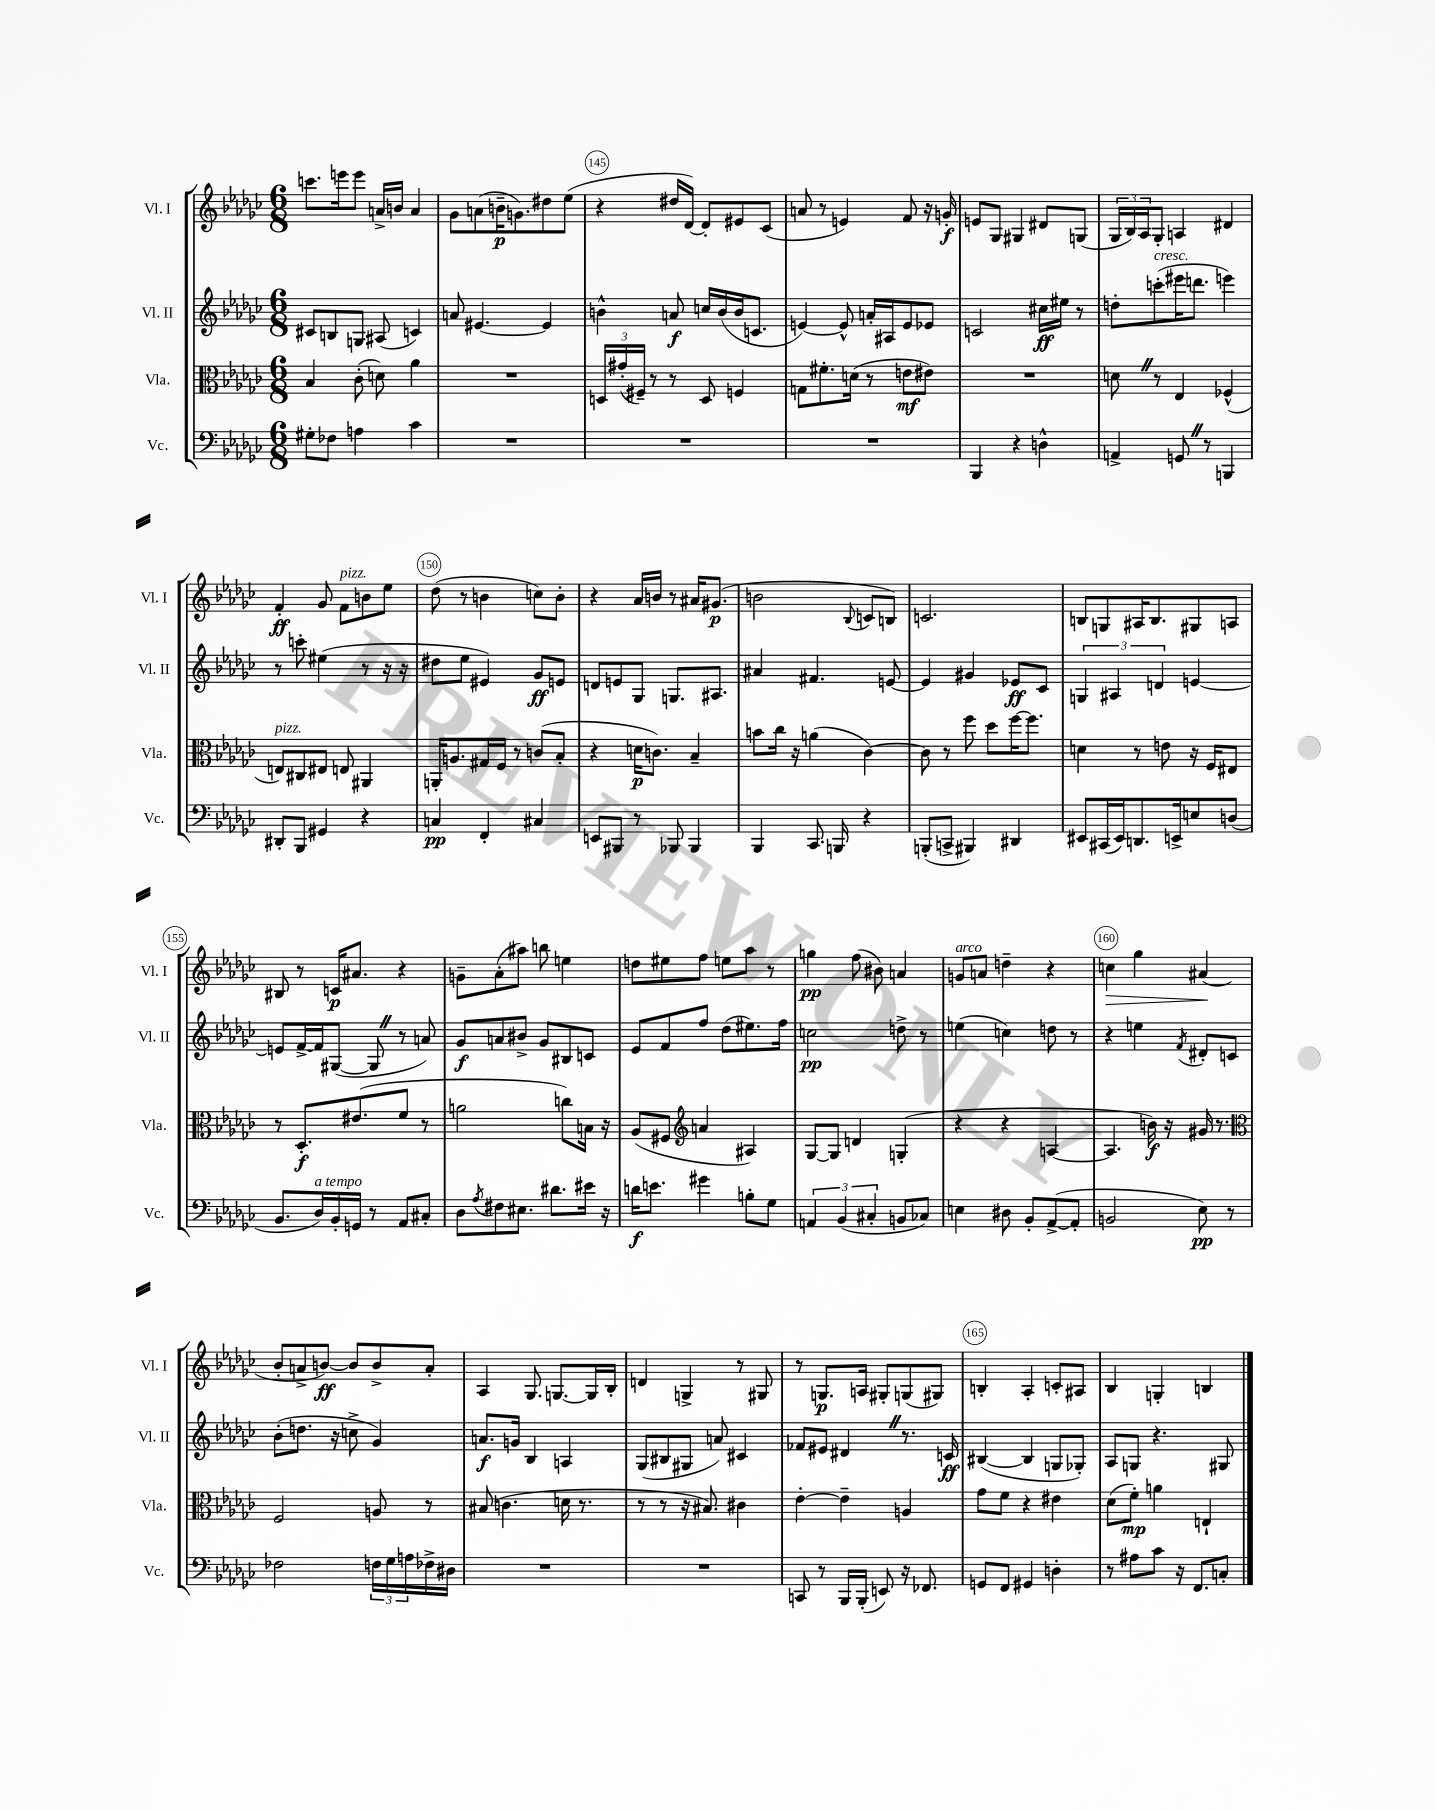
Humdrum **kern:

**kern	**kern	**kern	**kern
*staff4	*staff3	*staff2	*staff1
*clefF4	*clefC3	*clefG2	*clefG2
*k[b-e-a-d-g-c-]	*k[b-e-a-d-g-c-]	*k[b-e-a-d-g-c-]	*k[b-e-a-d-g-c-]
*M6/8	*M6/8	*M6/8	*M6/8
8G#'	4B-	8c#	8.ccc
8F-	.	8B	.
.	.	.	16eee
4A	(8c-'	8G	8eee
.	8d)	(8A#	16a^
.	.	.	16b
4c-	4a-	4c)	4a
=	=	=	=
2.r	2.r	8a	8g-
.	.	[4.e#	(8a
.	.	.	16b~
.	.	.	8.g)
.	.	4e#]	8dd#
.	.	.	(8ee-
=	=	=	=
2.r	24D	4b^^	4r
.	(24g#'	.	.
.	24F#~)	.	.
.	8r	.	.
.	8r	8a	16dd#
.	.	.	[16d-)
.	8D	16cc	8d-']
.	.	(16b	.
.	4F	16b	8e#
.	.	8.c	.
.	.	.	(8c-
=	=	=	=
2.r	8G	[4e)	8a
.	8.f#'	.	8r
.	.	8e^^]	4e)
.	(16d	.	.
.	8r	16a'	.
.	.	16A#	.
.	8e	8e	8f
.	8e#)	8e-	16r
.	.	.	16g'
=	=	=	=
4BBB-	2.r	2c	8e
.	.	.	8G-
4r	.	.	4G#
4D^^	.	16cc#	8d#
.	.	16ee#	.
.	.	8r	(8G
=	=	=	=
4AA^	8d	8dd'	24G-
.	.	.	24B-)
.	.	.	24A-
.	8r	(8ccc'	8G-'
8GG	4E-	16eee#	4A
.	.	8.ddd	.
8r	.	.	.
4BBB	(4F-^^	4eee)	4d#
=	=	=	=
8DD#'	8E)	8r	4f'
8BBB-	8C#	8ccc'	.
4GG#	8E#	(4ee#	8g-
.	8E	.	8f
4r	4AA#	8r	8b
.	.	16r	8ee-
.	.	16r	.
=	=	=	=
4C	16AA'	8dd#	(8dd-
.	8.A	.	.
.	.	8ee-	8r
4FF'	16G#	4e#)	4b
.	16F	.	.
.	8r	.	.
4C#	(8c	8g-	8cc)
.	8B-'	8e	8b'
=	=	=	=
8EE	4r	8d	4r
8BBB#	.	8e	.
8r	16d	8G-	16a-
.	8.c)	.	16b
8BBB-	.	8.G	8r
4BBB-	4B-~	.	16a#
.	.	8.A#	(8.g#
=	=	=	=
4BBB-	8b	4a#	2b
.	16cc-	.	.
.	16r	.	.
8.CC-	(4a	4.f#	.
16BBB	.	.	.
.	.	.	8qqB-
4r	[4c-)	.	8c
.	.	[8e	8B)
=	=	=	=
(8BBB'	8c-]	4e]	2.c
8CC^	8r	.	.
4BBB#)	8ff	4g#	.
.	8dd-	.	.
4DD#	[16ff	8e-	.
.	8.ff]	.	.
.	.	8c-	.
=	=	=	=
8EE#	4d	6G	8B
(16CC#	.	.	8G
.	.	6A#	.
16EE#)	.	.	.
8.DD	8r	.	16A#
.	.	.	8.B
.	.	6d	.
.	8e	.	.
16EE^	.	.	.
8E	16r	[4e	8G#
.	16F	.	.
(8D	8E#	.	8A
=	=	=	=
8.BB-	8r	8e]	8B#
.	8.D-'	[16f^	8r
16D-)	.	16f]	.
16BB-'	.	([8G#	16c
16GG	(8.e#	.	8.a#
8r	.	8G#]	.
8AA-	8f	8r	4r
8C#'	8r	8a)	.
=	=	=	=
8D-	2a	8g-	8g~
8qA-	.	.	.
8F#	.	8a	(8a-'
8.E#	.	8b#^	8aa#)
.	.	8g-	8bb
8.d#	.	.	.
.	8cc)	8B#	4ee
16e#	16B	8c	.
16r	16r	.	.
=	=	=	=
16d	(8A-	8e-	8dd
8.e	.	.	.
.	8F#	8f	8ee#
*	*clefG2	*	*
4g#	4a	8ff	8ff
.	.	(8dd-	8ee
8B'	4A#)	8.ee#)	8aa-
8G-	.	.	8r
.	.	16ff	.
=	=	=	=
6AA	[8G-	2cc	4gg
.	8G-]	.	.
(6BB-	.	.	.
.	4d	.	(8ff
6C#'	.	.	.
.	.	.	8b#)
8BB	(4G'	8dd^	4a
8C-)	.	8r	.
=	=	=	=
4E	4r	(4ee	8g
.	.	.	8a
8D#	4r	4cc)	4dd~
8BB-'	.	.	.
([8AA-^	[4A	8dd	4r
8AA-']	.	8r	.
=	=	=	=
2BB	4.A]	4r	4cc
.	.	4ee	4gg-
.	16b)	.	.
.	16r	.	.
.	.	8qf	.
8E-)	16g#	8d#'	(4a#
.	8.r	.	.
8r	.	8c	.
=	=	=	=
*	*clefC3	*	*
2F-	2F	(8b-'	8b-'
.	.	8.dd	8a^
.	.	.	[8b)
.	.	16r	.
.	.	8cc^	8b]
24F	8A	4g-)	8b^
24G-	.	.	.
24A	.	.	.
16F-^	8r	.	8a'
16D#	.	.	.
=	=	=	=
2.r	(8B#	8.a	4A-
.	4.c	.	.
.	.	16g	.
.	.	4B-	8.G-
.	.	.	[8.G
.	16d	4A	.
.	8.r	.	.
.	.	.	16G]
.	.	.	16B-'
=	=	=	=
2.r	8r	(8G-	4d
.	8r	8B#	.
.	16r	8G#	4G^
.	8.B#)	.	.
.	.	8a)	.
.	4c#	4c#	8r
.	.	.	8G#
=	=	=	=
8CC	[4e-'	8f-	8r
8r	.	8e#	8.G
16BBB-	4e-~]	4d#	.
(16BBB-'	.	.	16A
8EE)	.	.	8G#'
16r	4A	8.r	(8G
8.FF-	.	.	.
.	.	.	8G#)
.	.	16c	.
=	=	=	=
8GG	8g-	([4B#	4B'
8FF	8f	.	.
4GG#	4r	4B#]	4A-'
4D'	4e#	8G	8c'
.	.	8G-')	8A#
=	=	=	=
8r	(8d-	8A-	4B-
8A#	8f')	8G	.
8c-	4a	4.r	4G'
16r	.	.	.
8.FF	.	.	.
.	4E`	.	4B
8C'	.	8G#	.
==	==	==	==
*-	*-	*-	*-
